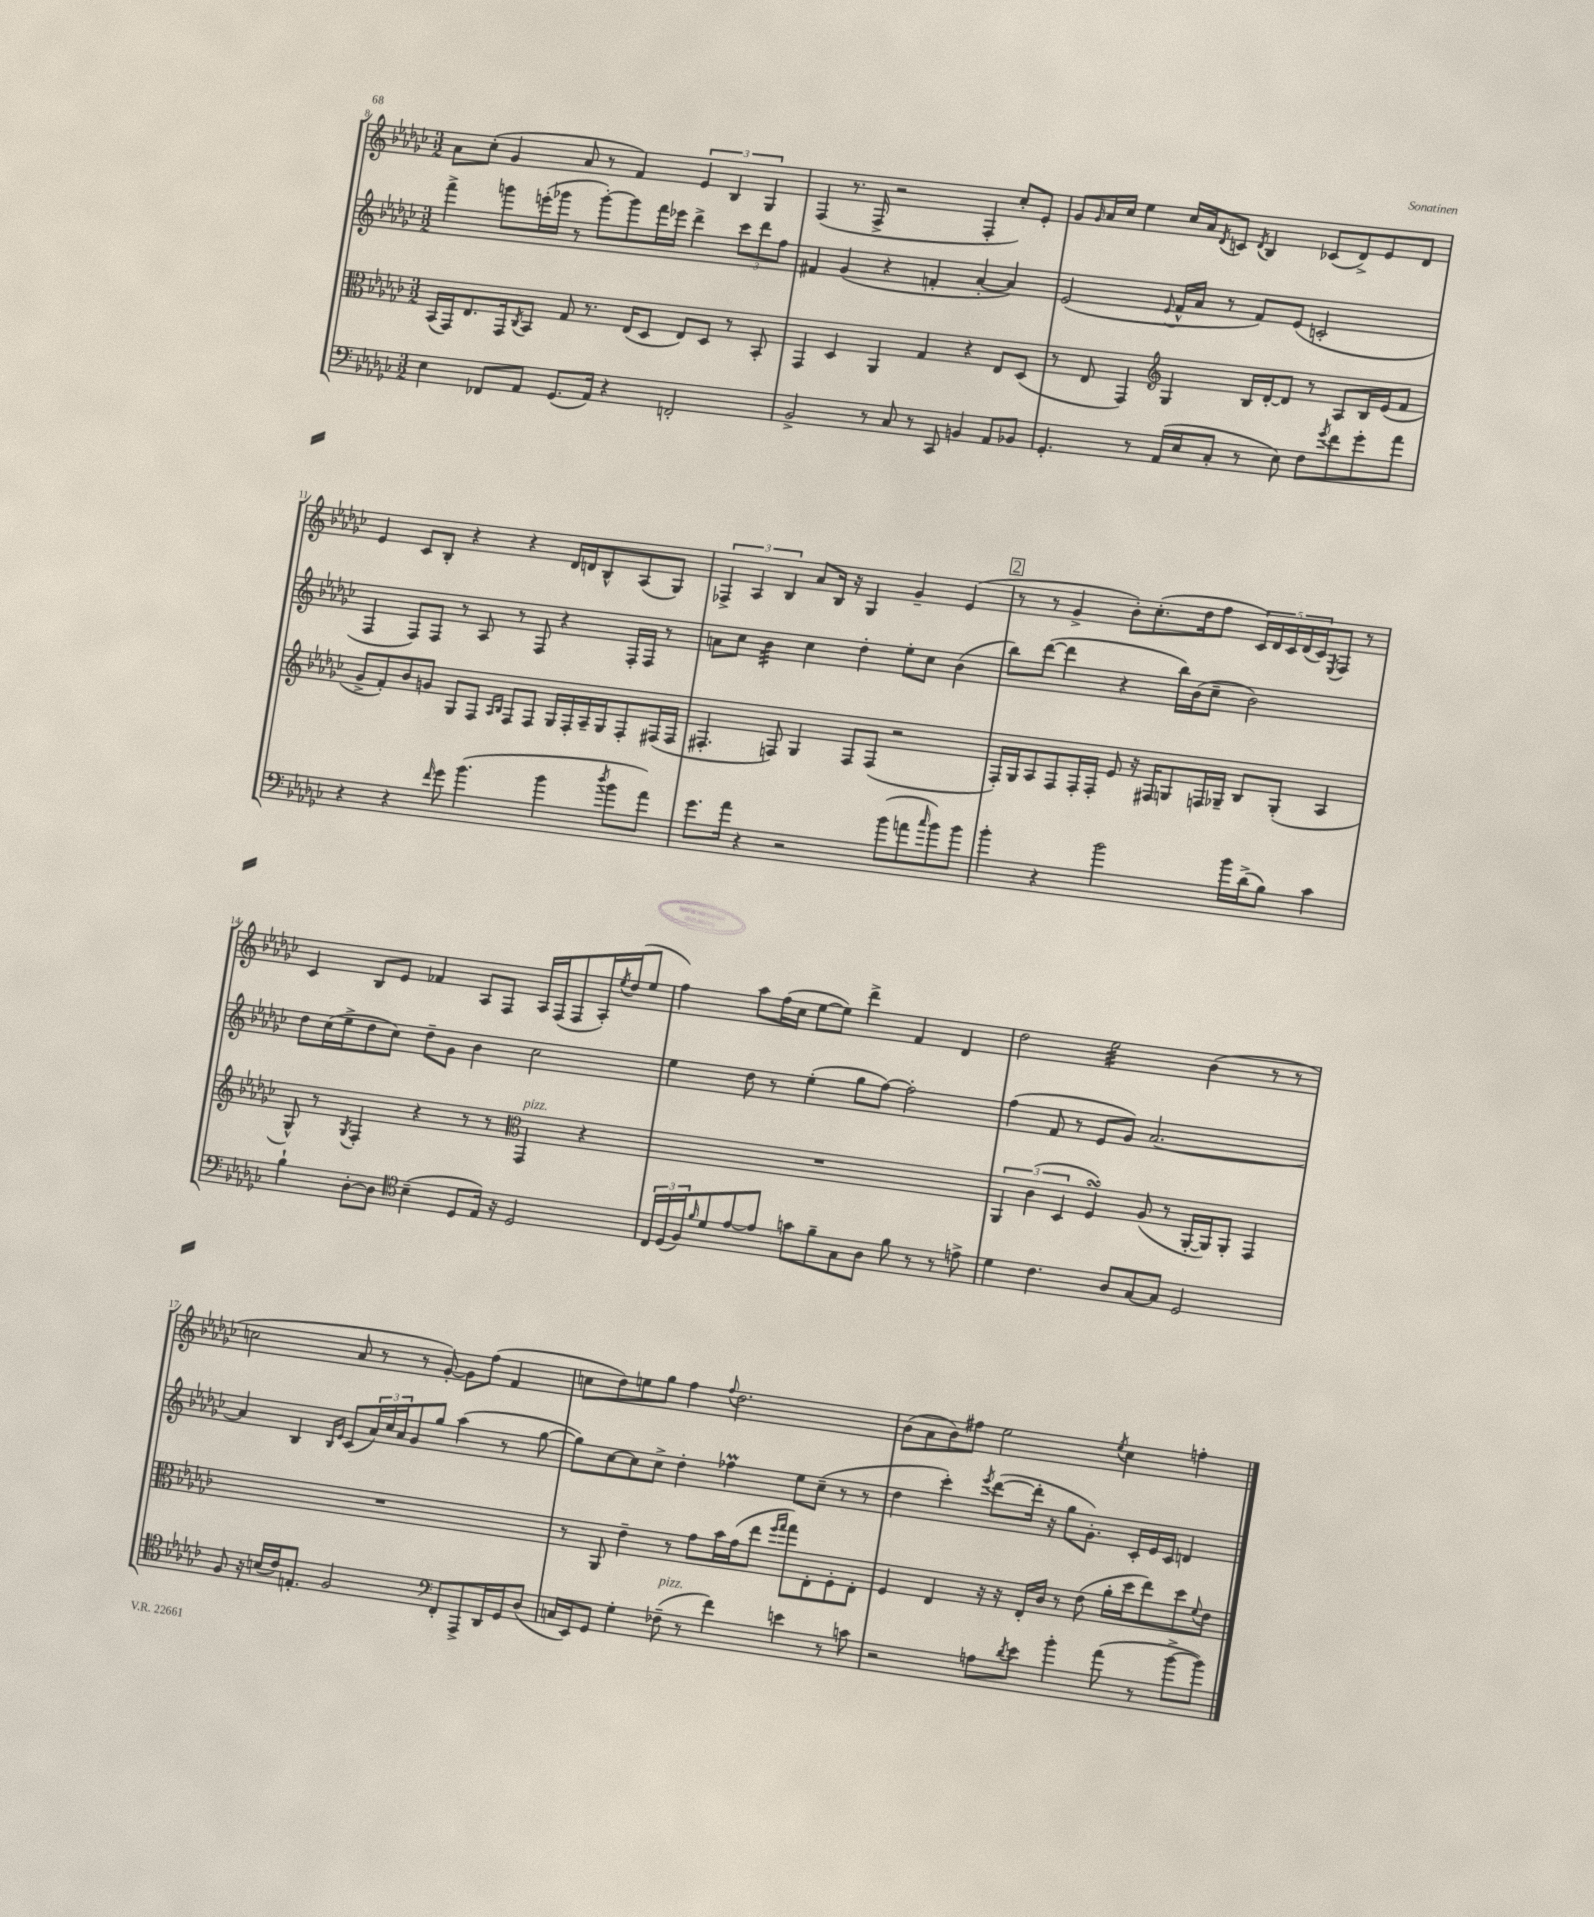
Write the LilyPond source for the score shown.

<<
\new StaffGroup <<
\new Staff = "s0" {
    \clef treble \key ges \major \numericTimeSignature \time 3/2
    aes'8 ces''8-.( ges'4 aes'8 r8 f'4) \tuplet 3/2 { ees'4 bes4 ges4 } |
    f4( r8. f16-> r2 f4-. ces''8-.) ees'8-. |
    ges'8 \grace { ges'16 } aes'16 ces''16 ees''4 ces''16 aes'16 \acciaccatura { des'8 } c'8 \acciaccatura { des'8 } bes4 ces'8( des'8->) ees'8 des'8 |
    ees'4 ces'8 bes8-. r4 r4 des'16 d'16 bes8-^ aes8( ges8) |
    \tuplet 3/2 { fes4-> aes4 bes4 } aes'8 bes16 r16 ges4 ges'4-- ees'4( |
    \mark \markup { \box "2" } r8 r8 ges'4-> bes'8-.) ces''8.-.( des''16 f''8 \tuplet 5/4 { ces'16) des'16 ces'16 des'16( ces'16) } \acciaccatura { ees8 } f8 r8 |
    ces'4 bes8 ees'8 fes'4 aes8 f8 aes16 f16( f8 aes16-.) \acciaccatura { ees''8 } des''16( ees''8 |
    f''4) aes''8 f''16( ces''16 ees''8~ ees''8) des'''4-> f'4 des'4 |
    des''2 ees''2:32 bes'4( r8 r8 |
    c''2 aes'8 r8 r8 ges'8~-.) ges'8 f''8( f'4 |
    c''8 des''8) e''8 ges''8 f''4 \appoggiatura { f''8 } des''2. |
    bes'8( aes'8 bes'8) fis''8 ees''2 \acciaccatura { ees''8 } ces''4 f''4-. \bar "|." |
}
\new Staff = "s1" {
    \clef treble \key ges \major \numericTimeSignature \time 3/2
    f'''4-> g'''8 e'''16-.( ges'''16 r8 ges'''8~-.) ges'''8 f'''16 ees'''16 des'''4-> \tuplet 3/2 { ces'''8 des'''8 f''8 } |
    fis'4 ges'4( r4 f'4-. aes'4~-. aes'4) |
    ees'2( \appoggiatura { ees'8 } f'16-^ aes'16 r8 f'8) ees'8( c'2-. |
    f4 f8) f8 r8 aes8 r8 f8 r4 f16-. f16 r8 |
    a'8 ces''8 bes'4:32 ces''4 des''4-. ees''8-. ces''8 bes'4( |
    \mark \markup { \box "2" } bes''8) des'''8~( des'''4 r4 bes''16) bes'16( ces''8-- bes'2) |
    des''8 ces''16( ees''16-> des''8 ces''8) des''8-- ges'8 bes'4 ces''2 |
    ees''4 des''8 r8 ees''4-.( ges''8 f''8~) f''2-. |
    f''4( f'8 r8 ees'8 ges'8) aes'2.~ |
    aes'4 bes4 \grace { bes16 ees'16 } ces'8( \tuplet 3/2 { aes'16) ces''16 aes'16 } ges'8 ges''8 aes''4( r8 ges''8~ |
    ges''8) ces''8~ ces''8 ces''8-> des''4-. fes''4\prall ees''8 ces''8--( r8 r8 |
    des''4 ces'''4-.) \acciaccatura { ees'''8 } des'''8~( des'''16-. r16 ges''8 ges'8.-.) ces'16-. ees'16 ces'16 d'4 \bar "|." |
}
\new Staff = "s2" {
    \clef alto \key ges \major \numericTimeSignature \time 3/2
    bes,16( ges,16) ees8. ges,16 \acciaccatura { ces8 } bes,8 ges8 r8. ees16( des8 ees8) des8 r8 bes,8-. |
    ges,4 des4 aes,4 ges4 r4 ees8 des8( |
    r8 ees8 ges,4) \clef treble ges4 bes16 des'16~-. des'8 r8 aes8 bes16 ees'16( f'8 |
    ges'8-> f'8-.) bes'8 g'8 ges8 f8 \grace { aes16 bes16 } f8 f8 ges16 f16-. aes16-- ges16 f8-. fis16( fis16 |
    fis4.-. f8) ges4 f8 f8( r2 |
    \mark \markup { \box "2" } f16-.) ges16 aes8 f8 f16-. f16-. ees'8 r16 fis16 g8 f16 ges16-- bes8 ges8-.( aes4 |
    ges8-^) r8 \acciaccatura { ges8 } f4-. r4 r8 r8 \clef alto ges,4^\markup { \italic "pizz." } r4 |
    R1. |
    \tuplet 3/2 { aes,4 ces'4( des4 } f4\turn) aes8( r8 aes,16~-. aes,16) aes,8-. ges,4 |
    R1. |
    r8 aes,8 ees'4-- r8 ges'8 bes'16 ges'16( ees''8 \grace { f''16 ges''16 } ges''8) ees8-. f8-. ees8-. |
    f4 ees4 r16 r16 ees16-. ces'16 r8 ees'8( aes'16-. des''16 ees''8) des''8 \appoggiatura { f'8 } ees'8 \bar "|." |
}
\new Staff = "s3" {
    \clef bass \key ges \major \numericTimeSignature \time 3/2
    ees4 fes,8 aes,8 ges,8.( aes,16) r4 f,2-. |
    bes,2-> r8 ces8 r8 ces,8 b,4 aes,8 bes,8 |
    ges,4.-. r8 aes,16( ees16 ces8-. r8 ees8) f8 \acciaccatura { ges'8 } f'8 ges'8-. aes'8 |
    r4 r4 \grace { f'16 } ges'8 bes'4.( bes'4 \acciaccatura { des''8 } bes'8 aes'8) |
    ges'8. aes'16 r4 r2 bes'8( a'8 \grace { ces''16 } bes'8) bes'8 |
    \mark \markup { \box "2" } bes'4-. r4 bes'2 bes'16 des'16->( bes8) ces'4 |
    bes4-! des8~-. des8 \clef tenor bes4--( des8 ees16) r16 des2 |
    \tuplet 3/2 { ces16 des16( f16) } \grace { f'16 } des'8 ees'8~ ees'8 g'8 f'8-- ges8 aes8 f'8 r8 r8 e'8-> |
    des'4 ces'4. aes8 ges8~ ges8 des2 |
    f8 r16 b16( ces'16) e8.-. f2 \clef bass f,8-. aes,,8-> des,16 ges,16 des8( |
    c16 ees,16) ges,8 ges4-. fes8--^\markup { \italic "pizz." }( r8 f'4) e'4 r8 c'8 |
    r2 a8 \acciaccatura { des'8 } ees'8 bes'4-. aes'8( r8 bes'8~-> bes'8) \bar "|." |
}
>>
>>
\layout { \context { \Score currentBarNumber = #8 } }
